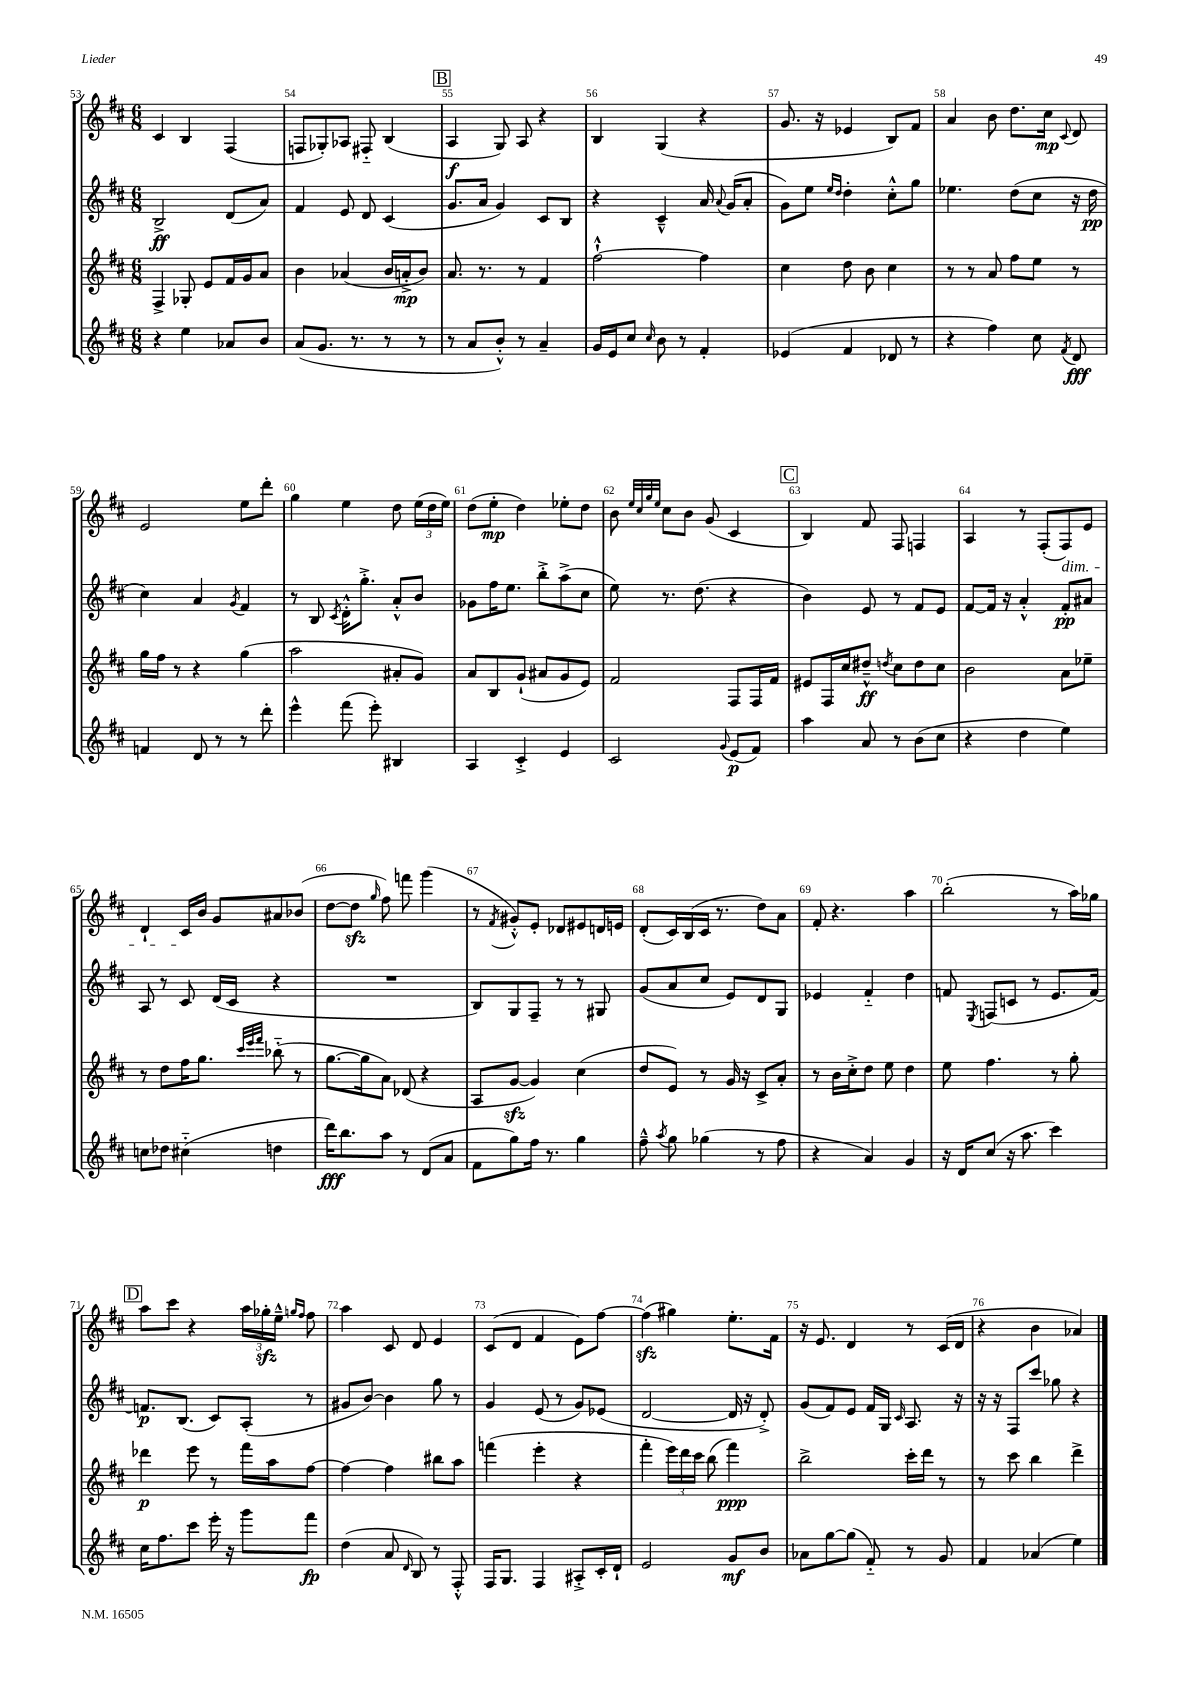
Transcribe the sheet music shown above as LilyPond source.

<<
\new StaffGroup <<
\new Staff = "s0" {
    \clef treble \key d \major \numericTimeSignature \time 6/8
    \autoBeamOff cis'4 b4 fis4( |
    f8[ ges8-.) aes8] fis8-_ b4( |
    \mark \markup { \box "B" } a4\f g8) a8 r4 |
    b4 g4( r4 |
    g'8. r16 ees'4 b8[) fis'8] |
    a'4 b'8 d''8.[ cis''16]\mp \appoggiatura { cis'8 } d'8 |
    e'2 e''8[ d'''8]-. |
    g''4 e''4 d''8 \tuplet 3/2 { e''16[( d''16 e''16]) } |
    d''8[( e''8]-.\mp d''4) ees''8[-. d''8] |
    b'8 \grace { e''32[ cis''32 g''32 e''32] } cis''8[ b'8] g'8( cis'4 |
    \mark \markup { \box "C" } b4) fis'8 fis8 f4 |
    a4 r8 fis8[-.( fis8\dim) e'8] |
    d'4-! cis'16[\! b'16] g'8[ ais'8 bes'8]( |
    d''8[~ d''8]\sfz \grace { g''16 } fis''8) f'''8 g'''4( |
    r8 \acciaccatura { fis'8 } gis'8[-.-^) e'8]-. des'8[ eis'8 d'16 e'16] |
    d'8[-.( cis'16) b16( cis'16] r8. d''8[) a'8] |
    fis'8-. r4. a''4 |
    b''2-.( r8 a''16[) ges''16] |
    \mark \markup { \box "D" } a''8[ cis'''8] r4 \tuplet 3/2 { a''16[ ges''16-.\sfz e''16]---^ } \grace { g''16[ fis''16] } fis''8 |
    a''4 cis'8 d'8 e'4 |
    cis'8[( d'8] fis'4 e'8[) fis''8]~ |
    fis''4\sfz( gis''4) e''8.[-. fis'16] |
    r16 e'8. d'4 r8 cis'16[( d'16] |
    r4 b'4 aes'4) \bar "|." |
}
\new Staff = "s1" {
    \clef treble \key d \major \numericTimeSignature \time 6/8
    \autoBeamOff b2->\ff d'8[( a'8]) |
    fis'4 e'8 d'8 cis'4( |
    \mark \markup { \box "B" } g'8.[ a'16] g'4) cis'8[ b8] |
    r4 cis'4---^ a'16 \appoggiatura { a'8 } g'16[( a'8]-. |
    g'8[) e''8] \grace { e''16[ d''16] } d''4-. cis''8[-.-^ g''8] |
    ees''4. d''8[( cis''8] r16 d''16\pp |
    cis''4) a'4 \acciaccatura { g'8 } fis'4 |
    r8 b8 \acciaccatura { cis'8 } d'16[-.-^ g''8.]-.-> a'8[-.-^ b'8] |
    ges'8[ fis''16 e''8.] b''8[-.-> a''8->( cis''8] |
    e''8) r8. d''8.( r4 |
    \mark \markup { \box "C" } b'4) e'8 r8 fis'8[ e'8] |
    fis'8[~ fis'16] r16 a'4-.-^ fis'8[-.\pp ais'8] |
    a8 r8 cis'8 d'16[( cis'16] r4 |
    R2. |
    b8[) g8 fis8]-- r8 r8 gis8 |
    g'8[( a'8 cis''8] e'8[) d'8 g8] |
    ees'4 fis'4-_ d''4 |
    f'8 \acciaccatura { e8 } f8[( c'8] r8 e'8.[ f'16]~) |
    \mark \markup { \box "D" } f'8.[\p b8.]( cis'8[) a8]-.( r8 |
    gis'8[ b'8]~) b'4 g''8 r8 |
    g'4 e'8( r8 g'8[) ees'8]( |
    d'2~ d'16 r16 d'8-.->) |
    g'8[( fis'8) e'8] fis'16[ g16] \grace { cis'16 } a8. r16 |
    r16 r16 fis8[ cis'''8] ges''8 r4 \bar "|." |
}
\new Staff = "s2" {
    \clef treble \key d \major \numericTimeSignature \time 6/8
    \autoBeamOff fis4-> ges8-. e'8[ fis'16 g'16 a'8] |
    b'4 aes'4( b'16[ a'16-.->\mp b'8]) |
    \mark \markup { \box "B" } a'8. r8. r8 fis'4 |
    fis''2~-!-^ fis''4 |
    cis''4 d''8 b'8 cis''4 |
    r8 r8 a'8 fis''8[ e''8] r8 |
    g''16[ fis''16] r8 r4 g''4( |
    a''2 ais'8[-. g'8]) |
    a'8[ b8 g'8]-!( ais'8[ g'8 e'8]) |
    fis'2 fis8[ fis16 fis'16] |
    \mark \markup { \box "C" } eis'8[ fis16 cis''16 dis''8]---^\ff \acciaccatura { d''8 } cis''8[ d''8 cis''8] |
    b'2 a'8[ ees''8]-- |
    r8 d''8[ fis''16 g''8.] \grace { cis'''32[ e'''32 fis'''32] } bes''8-_( r8 |
    g''8.[~ g''16 a'8]) des'8( r4 |
    a8[ g'8]~\sfz g'4) cis''4( |
    d''8[ e'8]) r8 g'16 r16 cis'8[-> a'8]-. |
    r8 b'16[ cis''16-.-> d''8] e''8 d''4 |
    e''8 fis''4. r8 g''8-. |
    \mark \markup { \box "D" } des'''4\p e'''8 r8 fis'''16[ a''16 fis''8]~ |
    fis''4~ fis''4 bis''8[ a''8] |
    f'''4( e'''4-. r4 |
    fis'''4-. \tuplet 3/2 { e'''16[) d'''16 cis'''16] } b''8( fis'''4\ppp) |
    b''2-> cis'''16[-. d'''16] r8 |
    r8 cis'''8 b''4 d'''4-> \bar "|." |
}
\new Staff = "s3" {
    \clef treble \key d \major \numericTimeSignature \time 6/8
    \autoBeamOff r4 e''4 aes'8[ b'8] |
    a'8[( g'8.] r8. r8 r8 |
    \mark \markup { \box "B" } r8 a'8[ b'8]-.-^) r8 a'4-- |
    g'16[ e'16 cis''8] \grace { cis''16 } b'8 r8 fis'4-. |
    ees'4( fis'4 des'8 r8 |
    r4 fis''4) cis''8 \acciaccatura { fis'8 } d'8\fff |
    f'4 d'8 r8 r8 d'''8-. |
    e'''4-^ fis'''8( e'''8-.) bis4 |
    a4 cis'4-.-> e'4 |
    cis'2 \appoggiatura { g'8 } e'8[\p( fis'8]) |
    \mark \markup { \box "C" } a''4 a'8 r8 b'8[( cis''8] |
    r4 d''4 e''4) |
    c''8[ des''8] cis''4-_( d''4 |
    d'''16[\fff) b''8. a''8] r8 d'8[( a'8] |
    fis'8[ g''8) fis''16] r8. g''4 |
    fis''8---^ \acciaccatura { a''8 } g''8 ges''4( r8 fis''8 |
    r4 a'4) g'4 |
    r16 d'16[ cis''8]( r16 a''8. cis'''4) |
    \mark \markup { \box "D" } cis''16[ fis''8. cis'''8] e'''16-. r16 g'''8[ fis'''8]\fp |
    d''4( a'8 \grace { d'16 } b8) r8 fis8-.-^ |
    fis16[ g8.] fis4 ais8[-.-> cis'16-. d'16]-! |
    e'2 g'8[\mf b'8] |
    aes'8[ g''8~ g''8]( fis'8-_) r8 g'8 |
    fis'4 aes'4( e''4) \bar "|." |
}
>>
>>
\layout { \context { \Score currentBarNumber = #53 \override BarNumber.break-visibility = ##(#f #t #t) barNumberVisibility = #all-bar-numbers-visible } }
